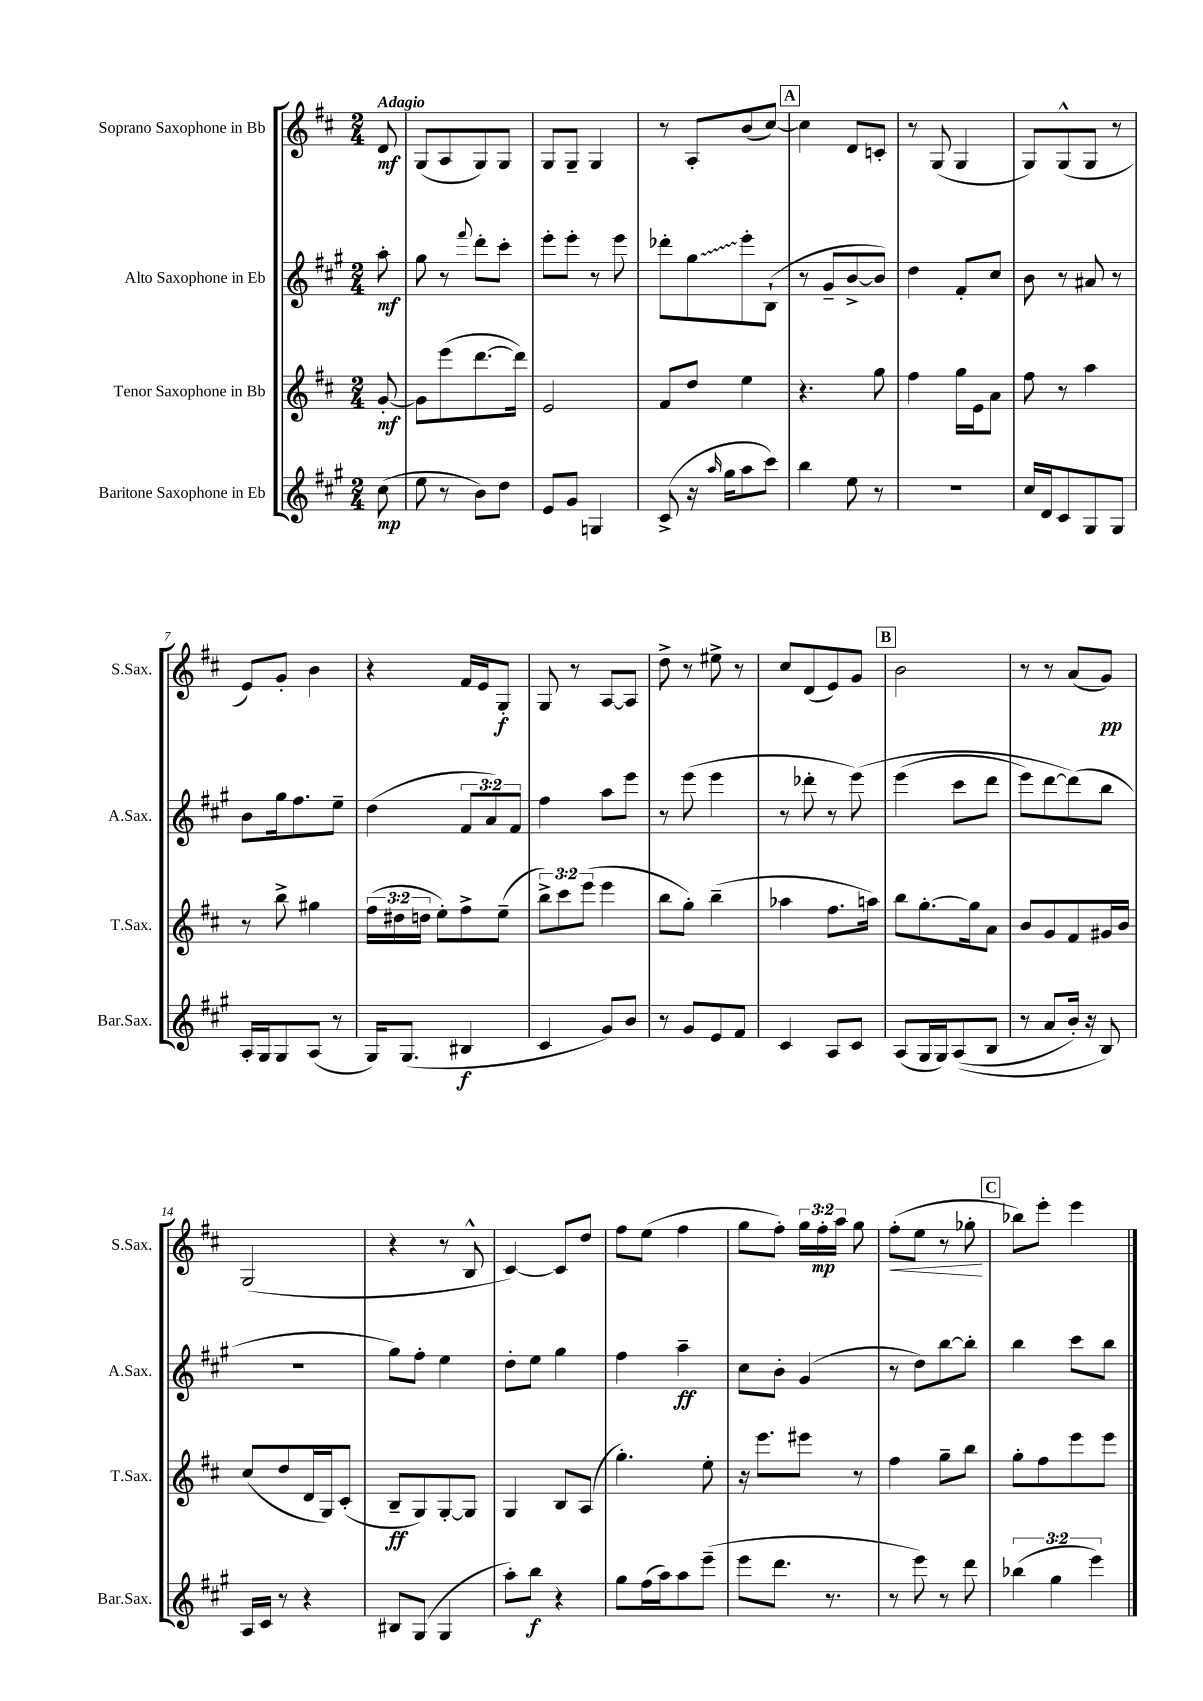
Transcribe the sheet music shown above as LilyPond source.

<<
\new StaffGroup <<
\new Staff = "s0" \with { instrumentName = "Soprano Saxophone in Bb" shortInstrumentName = "S.Sax." } {
    \clef treble \key d \major \numericTimeSignature \time 2/4 \override Staff.TupletNumber.text = #tuplet-number::calc-fraction-text \partial 8 \tempo "Adagio"
    \autoBeamOff d'8\mf |
    g8[( a8 g8) g8] |
    g8[ g8]-- g4 |
    r8 a8[-. b'8( cis''8]~) |
    \mark \markup { \box "A" } cis''4 d'8[ c'8]-. |
    r8 g8( g4 |
    g8[) g8-^( g8] r8 |
    e'8[) g'8]-. b'4 |
    r4 fis'16[ e'16 g8]-.\f |
    g8 r8 a8[~ a8] |
    d''8-> r8 eis''8-> r8 |
    cis''8[ d'8( e'8) g'8] |
    \mark \markup { \box "B" } b'2 |
    r8 r8 a'8[( g'8]\pp) |
    g2( |
    r4 r8 b8-^ |
    cis'4~) cis'8[ d''8] |
    fis''8[ e''8]( fis''4 |
    g''8[ fis''8]-.) \tuplet 3/2 { g''16[ fis''16-.\mp a''16] } g''8 |
    fis''8[-.\<( e''8] r8 ges''8-.\! |
    \mark \markup { \box "C" } bes''8[) e'''8]-. e'''4 \bar "|." |
}
\new Staff = "s1" \with { instrumentName = "Alto Saxophone in Eb" shortInstrumentName = "A.Sax." } {
    \clef treble \key a \major \numericTimeSignature \time 2/4 \override Staff.TupletNumber.text = #tuplet-number::calc-fraction-text \partial 8
    \autoBeamOff a''8-.\mf |
    gis''8 r8 \appoggiatura { fis'''8 } d'''8[-. cis'''8]-. |
    e'''8[-. e'''8]-. r8 e'''8 |
    des'''8[-. \once \override Glissando.style = #'zigzag gis''8\glissando e'''8-. b8]-!( |
    \mark \markup { \box "A" } r8 gis'8[-- b'8~-> b'8]) |
    d''4 fis'8[-. cis''8] |
    b'8 r8 ais'8 r8 |
    b'8[ gis''16 fis''8. e''8]-- |
    d''4( \tuplet 3/2 { fis'8[ a'8) fis'8] } |
    fis''4 a''8[ e'''8] |
    r8 e'''8( e'''4 |
    r8 des'''8-. r8 e'''8)\( |
    \mark \markup { \box "B" } e'''4( cis'''8[ d'''8] |
    e'''8[) d'''8~ d'''8(\) b''8] |
    r2 |
    gis''8[) fis''8]-. e''4 |
    d''8[-. e''8] gis''4 |
    fis''4 a''4--\ff |
    cis''8[ b'8]-. gis'4( |
    r8 d''8[) b''8~ b''8]-. |
    \mark \markup { \box "C" } b''4 cis'''8[ b''8] \bar "|." |
}
\new Staff = "s2" \with { instrumentName = "Tenor Saxophone in Bb" shortInstrumentName = "T.Sax." } {
    \clef treble \key d \major \numericTimeSignature \time 2/4 \override Staff.TupletNumber.text = #tuplet-number::calc-fraction-text \partial 8
    \autoBeamOff g'8~-.\mf |
    g'8[ e'''8( d'''8.~ d'''16]) |
    e'2 |
    fis'8[ d''8] e''4 |
    \mark \markup { \box "A" } r4. g''8 |
    fis''4 g''16[ e'16 a'8] |
    fis''8 r8 a''4 |
    r8 b''8-> gis''4 |
    \tuplet 3/2 { fis''16[( dis''16 d''16] } e''8[-.) fis''8-> e''8]--( |
    \tuplet 3/2 { b''8[->) cis'''8 e'''8]( } e'''4 |
    b''8[ g''8]-.) b''4--( |
    aes''4 fis''8.[ a''16]) |
    \mark \markup { \box "B" } b''8[ g''8.~-. g''16 a'8] |
    b'8[ g'8 fis'8 gis'16 b'16] |
    cis''8[( d''8 d'16 g16) cis'8]-.( |
    b8[--\ff g8) g8~-. g8] |
    g4 b8[ a8]( |
    g''4.-.) e''8-. |
    r16 e'''8.[ eis'''8] r8 |
    fis''4 g''8[-- b''8] |
    \mark \markup { \box "C" } g''8[-. fis''8 e'''8 e'''8] \bar "|." |
}
\new Staff = "s3" \with { instrumentName = "Baritone Saxophone in Eb" shortInstrumentName = "Bar.Sax." } {
    \clef treble \key a \major \numericTimeSignature \time 2/4 \override Staff.TupletNumber.text = #tuplet-number::calc-fraction-text \partial 8
    \autoBeamOff cis''8\mp( |
    e''8 r8 b'8[) d''8] |
    e'8[ gis'8] g4 |
    cis'8->( r16 \grace { a''16 } gis''16[ a''8 cis'''8]) |
    \mark \markup { \box "A" } b''4 e''8 r8 |
    R2 |
    cis''16[ d'16 cis'8 gis8 gis8] |
    a16[-. gis16 gis8 a8]( r8 |
    gis16[) gis8.]( bis4\f |
    cis'4 gis'8[) b'8] |
    r8 gis'8[ e'8 fis'8] |
    cis'4 a8[ cis'8] |
    \mark \markup { \box "B" } a8[( gis16 gis16) a8(\( b8] |
    r8 a'8[ b'16]-.) r16 b8\) |
    a16[ cis'16] r8 r4 |
    bis8[ gis8]( gis4 |
    a''8[-.) b''8]\f r4 |
    gis''8[ fis''16( a''16) a''8 e'''8]--( |
    e'''8[ d'''8.] r8. |
    r8 e'''8) r8 d'''8 |
    \mark \markup { \box "C" } \tuplet 3/2 { bes''4( gis''4 e'''4) } \bar "|." |
}
>>
>>
